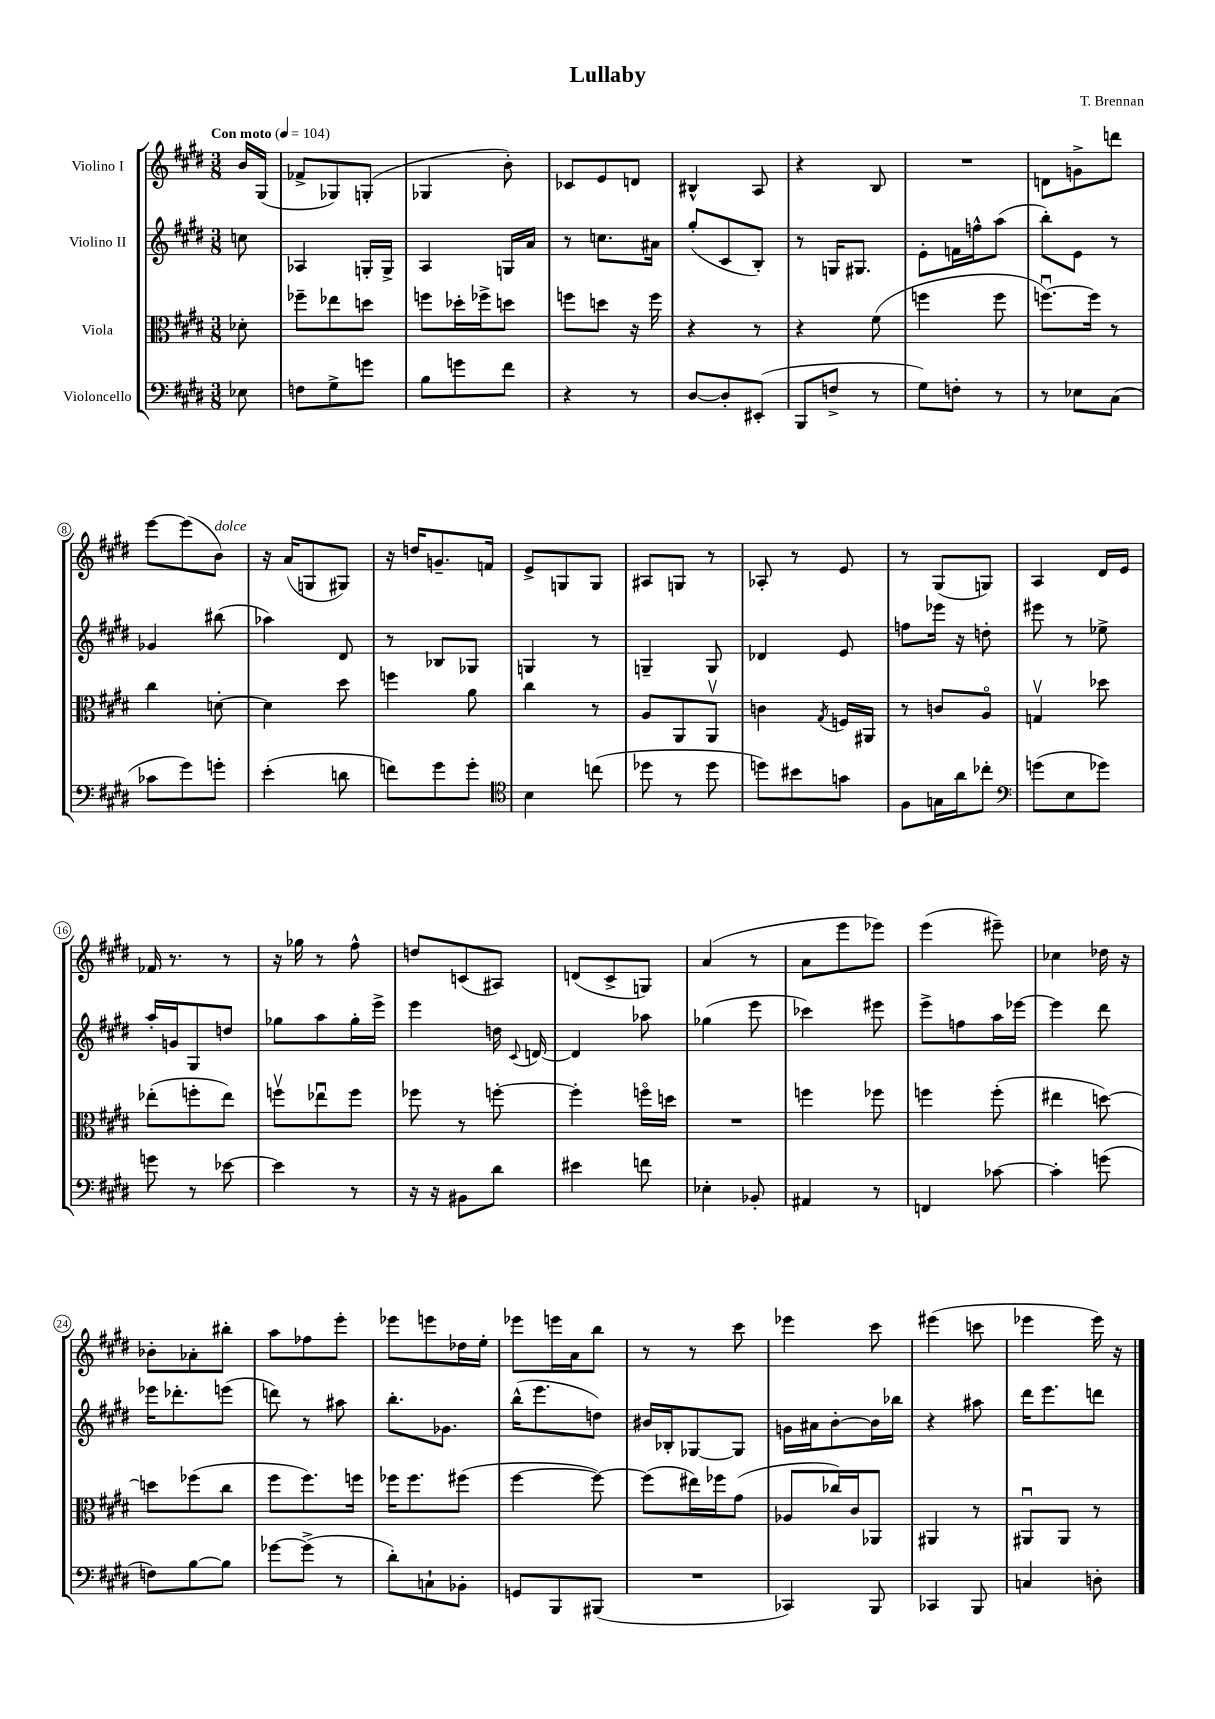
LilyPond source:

\header { title = "Lullaby" composer = "T. Brennan" }
<<
\new StaffGroup <<
\new Staff = "s0" \with { instrumentName = "Violino I" } {
    \clef treble \key e \major \numericTimeSignature \time 3/8 \partial 8 \tempo "Con moto" 4 = 104
    \autoBeamOff b'16[ gis16]( |
    fes'8[-> ges8) g8]-.( |
    ges4 b'8-.) |
    ces'8[ e'8 d'8] |
    bis4-^ a8 |
    r4 b8 |
    R4. |
    d'8[ g'8-> d'''8] |
    e'''8[~ e'''8( b'8]^\markup { \italic "dolce" }) |
    r16 a'16[( g8 gis8]) |
    r16 d''16[ g'8.-- f'16] |
    e'8[-> g8 g8] |
    ais8[ g8] r8 |
    aes8-. r8 e'8 |
    r8 gis8[( g8]) |
    a4 dis'16[ e'16] |
    fes'16 r8. r8 |
    r16 ges''16 r8 fis''8-^ |
    d''8[ c'8( ais8]) |
    d'8[( cis'8-> g8]) |
    a'4( r8 |
    a'8[ e'''8 ees'''8]) |
    e'''4( eis'''8--) |
    ces''4 des''16 r16 |
    bes'8[-. aes'8-. bis''8]-. |
    a''8[ fes''8 e'''8]-. |
    ees'''8[ e'''8 des''16 e''16]-. |
    ees'''8[ e'''16 a'16 b''8] |
    r8 r8 cis'''8 |
    ees'''4 cis'''8 |
    eis'''4( c'''8 |
    ees'''4 ees'''16) r16 \bar "|." |
}
\new Staff = "s1" \with { instrumentName = "Violino II" } {
    \clef treble \key e \major \numericTimeSignature \time 3/8 \partial 8
    \autoBeamOff c''8 |
    aes4 g16[-. g16]-> |
    a4 g16[ a'16] |
    r8 c''8.[ ais'16] |
    gis''8[-.( cis'8 b8]-.) |
    r8 g16[ gis8.] |
    e'8[-. f'16 f''16-^ a''8]( |
    b''8[-.) e'8] r8 |
    ges'4 bis''8( |
    aes''4) dis'8 |
    r8 bes8[ ges8] |
    g4 r8 |
    g4-- g8 |
    des'4 e'8 |
    f''8[ ees'''16] r16 d''8-. |
    eis'''8 r8 ees''8-> |
    a''16[-. g'16 gis8 d''8] |
    ges''8[ a''8 ges''16-. e'''16]-> |
    e'''4 d''16 \appoggiatura { cis'8 } d'16~ |
    d'4 aes''8 |
    ges''4( e'''8 |
    ces'''4) eis'''8 |
    e'''8[-> f''8 a''16 ees'''16]~ |
    ees'''4 dis'''8 |
    ees'''16[ des'''8.-. e'''8]( |
    d'''8) r8 ais''8 |
    b''8.[-. ges'8.] |
    b''16[-^( e'''8. d''8]) |
    bis'16[ bes16-. ges8~ ges8] |
    g'16[ ais'16 b'8~-. b'16 bes''16] |
    r4 ais''8 |
    dis'''16[ e'''8. d'''8] \bar "|." |
}
\new Staff = "s2" \with { instrumentName = "Viola" } {
    \clef alto \key e \major \numericTimeSignature \time 3/8 \partial 8
    \autoBeamOff des'8-. |
    fes''8[-- ees''8 d''8] |
    f''8[ des''16-. fes''16-> d''8] |
    f''8[ d''8] r16 f''16 |
    r4 r8 |
    r4 fis'8( |
    f''4 f''8 |
    f''8.[~\downbow) f''16] r8 |
    cis''4 d'8~-. |
    d'4 dis''8 |
    f''4 a'8 |
    cis''4 r8 |
    a8[ a,8 a,8]\upbow |
    c'4 \acciaccatura { gis8 } f16[ ais,16] |
    r8 c'8[ a8]\flageolet |
    g4\upbow des''8 |
    ees''8[-.( f''8-. ees''8]) |
    f''8[\upbow ees''8\downbow f''8] |
    fes''8 r8 f''8~-. |
    f''4-. f''16[\flageolet d''16] |
    R4. |
    f''4 fes''8 |
    f''4 f''8-.( |
    eis''4 d''8~) |
    d''8[ fes''8( cis''8] |
    fis''8[ fis''8.) f''16] |
    fes''16[ fes''8. fis''8]( |
    fis''4~ fis''8~) |
    fis''8[( eis''16) fes''16 gis'8]( |
    aes8[ ces''16) cis'16 aes,8] |
    ais,4 r8 |
    ais,8[\downbow ais,8] r8 \bar "|." |
}
\new Staff = "s3" \with { instrumentName = "Violoncello" } {
    \clef bass \key e \major \numericTimeSignature \time 3/8 \partial 8
    \autoBeamOff ees8 |
    f8[ gis8-> g'8] |
    b8[ g'8 fis'8] |
    r4 r8 |
    dis8[~ dis8-. eis,8]-.( |
    b,,8[ f8]-> r8 |
    gis8[) f8]-. r8 |
    r8 ees8[ cis8]( |
    ces'8[ gis'8) g'8]-. |
    e'4-.( d'8 |
    f'8[) gis'8 gis'8]-. |
    \clef tenor b4 c''8( |
    des''8 r8 des''8 |
    d''8[) bis'8 g'8] |
    fis8[ g16 a'16 ces''8]-. |
    \clef bass g'8[( e8 ges'8]) |
    g'8 r8 ees'8~ |
    ees'4 r8 |
    r16 r16 bis,8[ dis'8] |
    eis'4 f'8 |
    ees4-. bes,8-. |
    ais,4 r8 |
    f,4 ces'8~ |
    ces'4-. g'8( |
    f8[) b8~ b8] |
    ges'8[~ ges'8]->( r8 |
    dis'8[-.) c8-! bes,8]-. |
    g,8[ b,,8 bis,,8]( |
    R4. |
    ces,4) b,,8 |
    ces,4 b,,8 |
    c4 d8-. \bar "|." |
}
>>
>>
\layout { \context { \Score \override BarNumber.stencil = #(make-stencil-circler 0.1 0.3 ly:text-interface::print) } }
